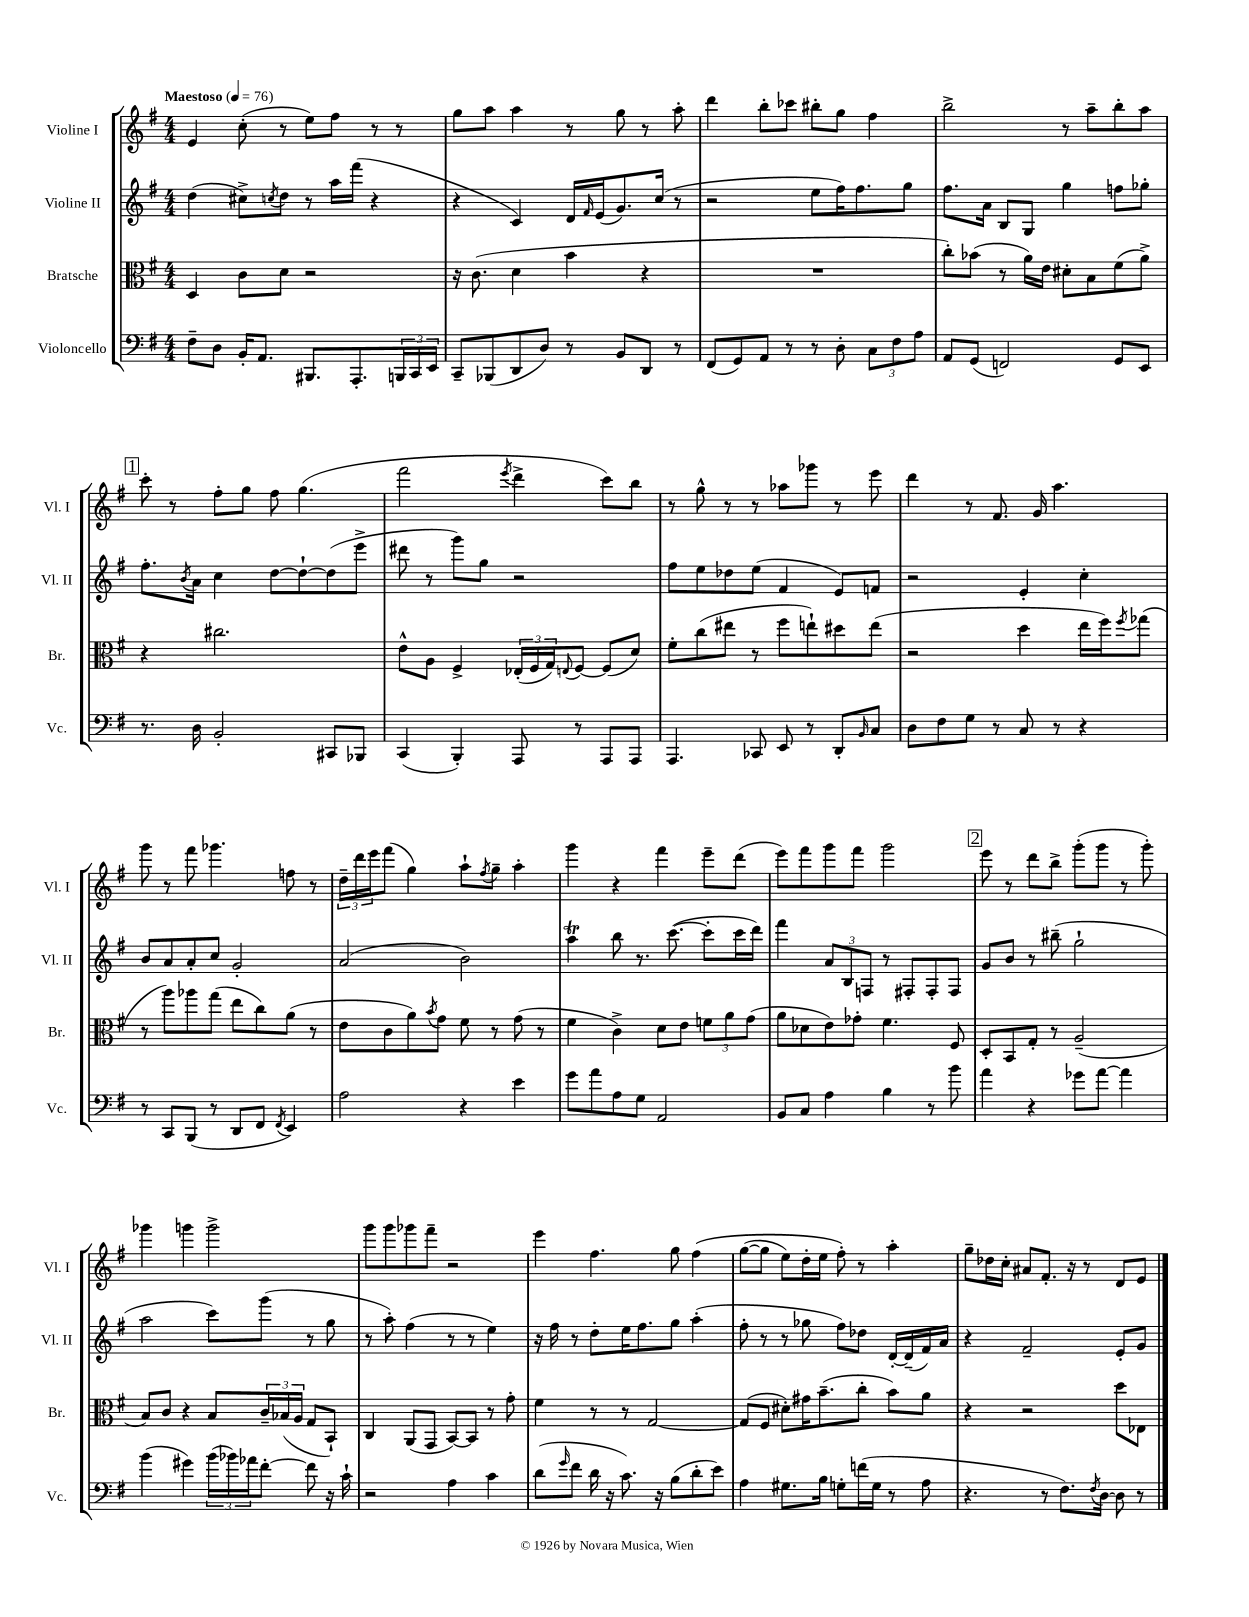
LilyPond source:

<<
\new StaffGroup <<
\new Staff = "s0" \with { instrumentName = "Violine I" shortInstrumentName = "Vl. I" } {
    \clef treble \key g \major \numericTimeSignature \time 4/4 \tempo "Maestoso" 4 = 76
    e'4 c''8-.( r8 e''8) fis''8 r8 r8 |
    g''8 a''8 a''4 r8 g''8 r8 a''8-. |
    d'''4 b''8-. ces'''8 bis''8-. g''8 fis''4 |
    b''2-> r8 a''8-- b''8-. a''8 |
    \mark \markup { \box "1" } c'''8-. r8 fis''8-. g''8 fis''8 g''4.( |
    fis'''2 \acciaccatura { e'''8 } d'''4-> c'''8) b''8 |
    r8 g''8-^ r8 r8 aes''8 ges'''8 r8 e'''8 |
    d'''4 r8 fis'8. g'16 a''4. |
    g'''8 r8 fis'''8 ges'''4. f''8 r8 |
    \tuplet 3/2 { d''16-- d'''16 e'''16 } fis'''8( g''4) a''8-! \acciaccatura { fis''8 } g''8-- a''4-. |
    g'''4 r4 fis'''4 e'''8-- d'''8( |
    e'''8) fis'''8 g'''8 fis'''8 g'''2 |
    \mark \markup { \box "2" } e'''8 r8 d'''8 b''8-> g'''8-.( g'''8 r8 g'''8-.) |
    ges'''4 g'''4 g'''2-> |
    g'''8 g'''8 ges'''8 fis'''8-- r2 |
    e'''4 fis''4. g''8 fis''4\( |
    g''8~( g''8 e''8) d''16-. e''16 fis''8-.\) r8 a''4-. |
    g''8-- des''16 c''16-. ais'8 fis'8.-. r16 r8 d'8 e'8 \bar "|." |
}
\new Staff = "s1" \with { instrumentName = "Violine II" shortInstrumentName = "Vl. II" } {
    \clef treble \key g \major \numericTimeSignature \time 4/4
    d''4( cis''8->) \acciaccatura { c''8 } d''8 r8 a''16 fis'''16( r4 |
    r4 c'4) d'16 \grace { fis'16 } e'16( g'8.) c''16( r8 |
    r2 e''8 fis''16) fis''8. g''8 |
    fis''8. a'16 b8 g8 g''4 f''8 ges''8-. |
    \mark \markup { \box "1" } fis''8.-. \acciaccatura { b'8 } a'16 c''4 d''8~ d''8~-! d''8( e'''8-> |
    dis'''8 r8 g'''8) g''8 r2 |
    fis''8 e''8 des''8 e''8( fis'4 e'8) f'8 |
    r2 e'4-. c''4-. |
    b'8 a'8 a'8-. c''8 g'2-. |
    a'2( b'2) |
    a''4\trill b''8 r8. c'''8.~( c'''8-. c'''16 d'''16) |
    fis'''4 \tuplet 3/2 { a'8 b8 f8 } r8 fis8-. fis8-. fis8 |
    \mark \markup { \box "2" } g'8 b'8 r8 bis''8--( g''2-! |
    a''2 c'''8) g'''8( r8 g''8 |
    r8 a''8-.) fis''4( r8 r8 e''4) |
    r16 fis''16 r8 d''8-. e''16 fis''8. g''8 a''4-.( |
    fis''8-. r8 r8 ges''8 fis''8) des''8 d'16~-. d'16--( fis'16) a'16 |
    r4 fis'2-- e'8-. g'8 \bar "|." |
}
\new Staff = "s2" \with { instrumentName = "Bratsche" shortInstrumentName = "Br." } {
    \clef alto \key g \major \numericTimeSignature \time 4/4
    d4 c'8 d'8 r2 |
    r16 c'8.( d'4 b'4 r4 |
    R1 |
    c''8-.) bes'8( r8 a'16) e'16 dis'8-. b8 fis'8( a'8->) |
    \mark \markup { \box "1" } r4 cis''2. |
    e'8-^ a8 fis4-> \tuplet 3/2 { ees16-.( fis16 g16) } \appoggiatura { e8 } fis8~ fis8( d'8) |
    fis'8-. c''8( eis''8 r8 fis''8 e''8-!) dis''8 e''8( |
    r2 d''4 e''16 fis''16) \acciaccatura { fis''8 } ges''8( |
    r8 a''8) aes''8 g''8( e''8 c''8) a'8( r8 |
    e'8 c'8 a'8) \acciaccatura { b'8 } g'8 fis'8 r8 g'8( r8 |
    fis'4 c'4->) d'8 e'8 \tuplet 3/2 { f'8 a'8 g'8( } |
    a'8 des'8 e'8) ges'8-. fis'4. fis8 |
    \mark \markup { \box "2" } d8-. b,8 g8-. r8 a2--( |
    b8) c'8 r4 b8 \tuplet 3/2 { c'16-- bes16( a16 } g8 b,8-!) |
    c4 a,8( g,8 b,8~) b,8 r8 g'8-. |
    fis'4 r8 r8 g2~ |
    g8( fis8 dis'8-.) gis'16 b'8.--( c''8-. b'8) a'8 |
    r4 r2 d''8 ees8 \bar "|." |
}
\new Staff = "s3" \with { instrumentName = "Violoncello" shortInstrumentName = "Vc." } {
    \clef bass \key g \major \numericTimeSignature \time 4/4
    fis8-- d8 b,16-. a,8. bis,,8. a,,8.-. \tuplet 3/2 { b,,16 c,16 e,16 } |
    c,8-- bes,,8( d,8 d8) r8 b,8 d,8 r8 |
    fis,8( g,8) a,8 r8 r8 d8-. \tuplet 3/2 { c8 fis8 a8 } |
    a,8 g,8( f,2) g,8 e,8 |
    \mark \markup { \box "1" } r8. d16 b,2-. cis,8 bes,,8 |
    c,4( b,,4-.) a,,8 r8 a,,8 a,,8 |
    a,,4. ces,8 e,8 r8 d,8-. \grace { b,16 } c8 |
    d8 fis8 g8 r8 c8 r8 r4 |
    r8 c,8 b,,8( r8 d,8 fis,8 \acciaccatura { fis,8 } e,4) |
    a2 r4 e'4 |
    g'8 a'8 a8 g8 a,2 |
    b,8 c8 a4 b4 r8 b'8 |
    \mark \markup { \box "2" } a'4 r4 ges'8 a'8~ a'4 |
    b'4( gis'4) \tuplet 3/2 { b'16( bes'16) aes'16 } fis'8~-. fis'8 r16 c'16-! |
    r2 a4 c'4 |
    d'8( \grace { g'16 } fis'8 d'16 r16 c'8.) r16 b8( d'8-. e'8) |
    a4 gis8. b16 g8-. f'16( g16 r8 a8 |
    r4. r8 fis8.) \acciaccatura { fis8 } d16~ d8 r8 \bar "|." |
}
>>
>>
\layout { \context { \Score \remove "Bar_number_engraver" } }
